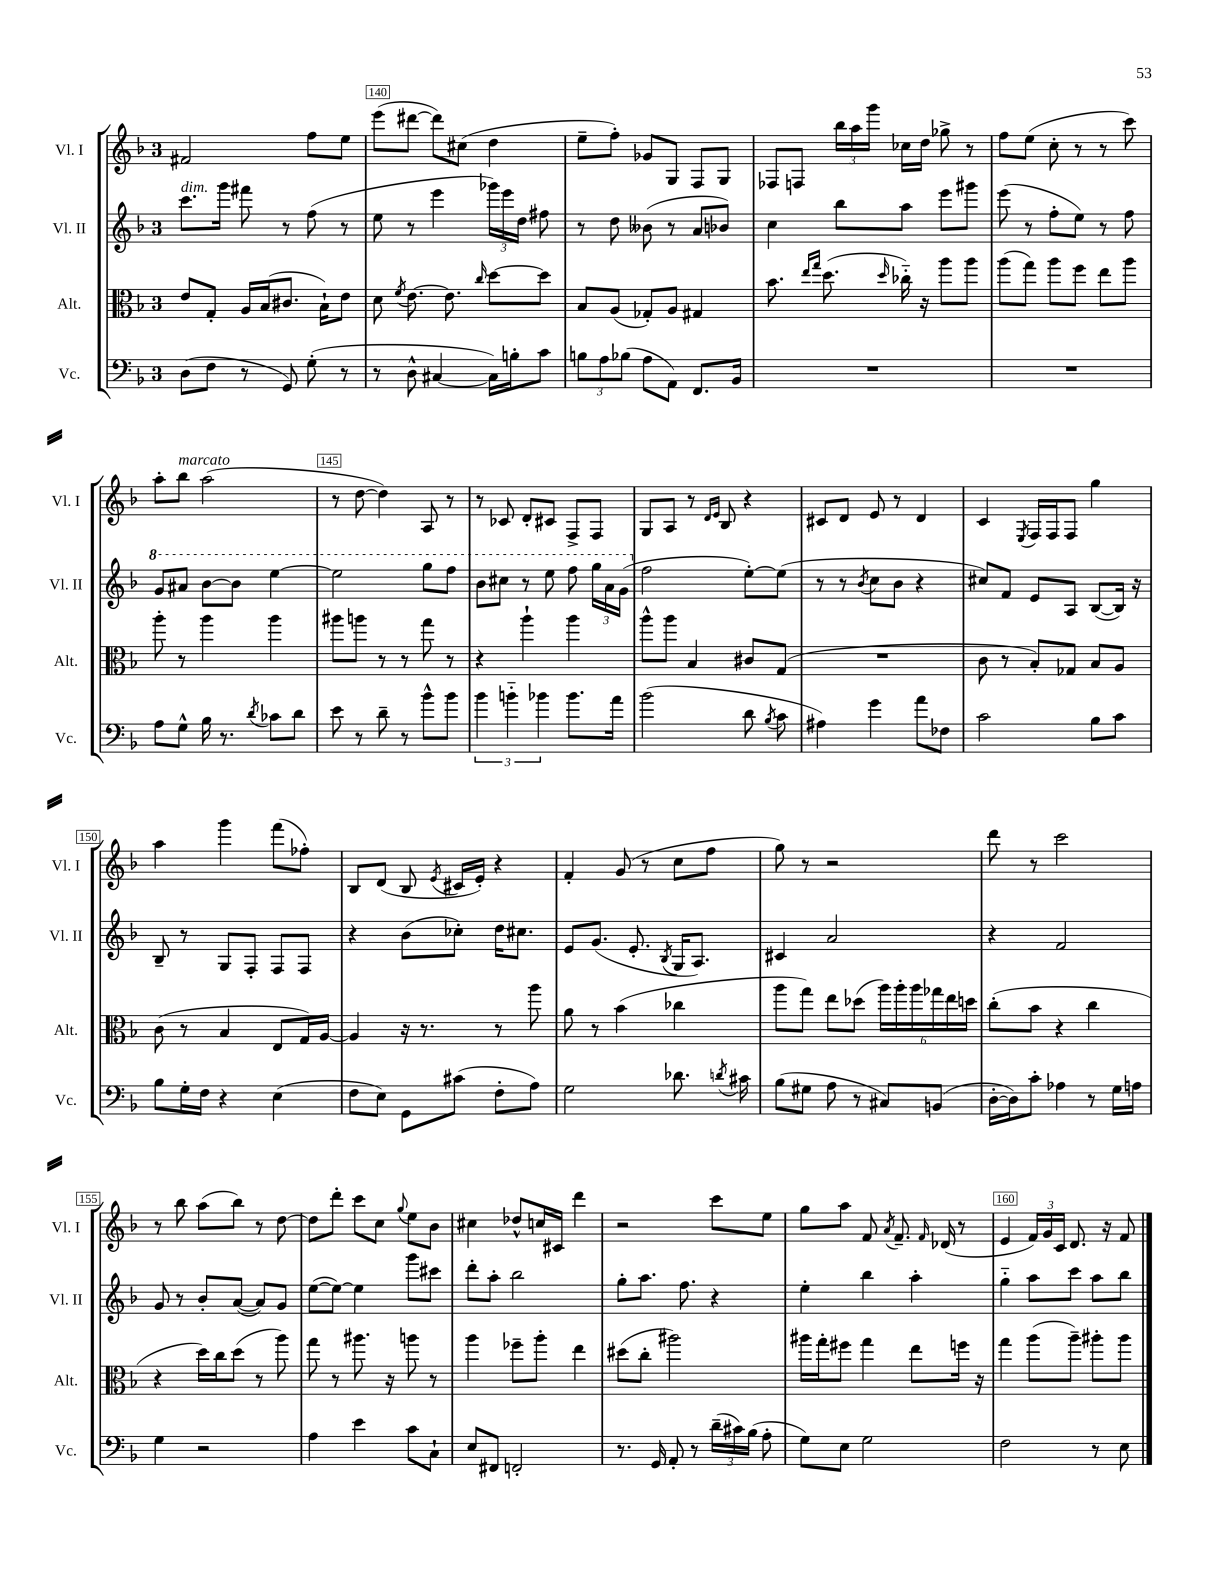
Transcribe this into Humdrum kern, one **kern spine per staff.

**kern	**kern	**kern	**kern
*staff4	*staff3	*staff2	*staff1
*clefF4	*clefC3	*clefG2	*clefG2
*k[b-]	*k[b-]	*k[b-]	*k[b-]
*M3/4	*M3/4	*M3/4	*M3/4
(8D\L	8e/L	8.ccc\L	2f#/
8F\J	8G'/J	.	.
.	.	16ggg\Jk	.
8r	16A/LL	8fff#\	.
.	(16B-/J	.	.
8GG/)	8.c#/J	8r	.
(8G'\	.	(8ff\	8ff\L
.	16B-`\LK)	.	.
8r	8e\J	8r	8ee\J
=	=	=	=
8r	8d\	8ee\	(8eee\L
.	8qf/	.	.
8D^^\	[8.e\	8r	[8ddd#\J
[4C#/	.	4eee\	8ddd#\]L)
.	8.e\]	.	.
.	.	.	(8cc#\J
.	16qqcc/	.	.
16C#\]LL)	[8dd\L	24ggg-\LL)	4dd\
.	.	24eee\	.
16B'\J	.	.	.
.	.	24dd\JJ	.
8c\J	8dd\]J	8ff#\	.
=	=	=	=
12B\L	8B-/L	8r	8ee~\L
12A\	.	.	.
.	(8A/J	8dd\	8ff'\J)
(12B-\J	.	.	.
8A\L	8G-'/L)	(8b--\	8g-/L
8AA\J)	8A/J	8r	8G/J
8.FF/L	4G#/	8a/L	8F/L
.	.	8b-/J)	8G/J
16BB-/Jk	.	.	.
=	=	=	=
2.r	8.b-\	4cc\	8F-/L
.	.	.	8F/J
.	16qqee/LL	.	.
.	16qqgg/JJ	.	.
.	(8.dd\	.	.
.	.	8bb-\L	24bb-\LL
.	.	.	24aa\
.	.	.	24ggg\JJ
.	16qqdd/	.	.
.	16cc-'~\)	8aa\J	16cc-\LL
.	16r	.	16dd\JJ
.	8aa\L	8eee\L	8gg-^\
.	8aa\J	8ggg#\J	8r
=	=	=	=
2.r	(8aa\L	(8eee\	8ff\L
.	8gg\J)	8r	(8ee\J
.	8aa\L	8ff'\L	8cc'\
.	8ff\J	8ee\J)	8r
.	8ee\L	8r	8r
.	8aa\J	8ff\	8ccc\)
=	=	=	=
8A\L	8aa'\	8gg/L	8aa'\L
8G^^\J	8r	8aa#/J	8bb-\J
16B-\	4aa\	[8bb-\L	(2aa\
8.r	.	.	.
.	.	8bb-\]J	.
8qd/	.	.	.
8c-\L	4aa\	[4eee\	.
8d\J	.	.	.
=	=	=	=
8e\	8aa#\L	2eee\]	8r
8r	8aa\J	.	[8dd\
8d~\	8r	.	4dd\])
8r	8r	.	.
8b-^^\L	8gg\	8ggg\L	8A/
8b-\J	8r	8fff\J	8r
=	=	=	=
6b-\	4r	8bb-\L	8r
.	.	8ccc#\J	8c-/
6b'~\	.	.	.
.	4aa`\	8r	8d'/L
6b-\	.	.	.
.	.	8eee\	8c#/J
8.b-\L	4aa\	8fff\	8F^/L
.	.	24ggg\LL	8F/J
.	.	24aa\	.
16a\Jk	.	.	.
.	.	(24gg\JJ	.
=	=	=	=
(2b-\	8aa^^\L	2ff\	8G/L
.	8aa\J	.	8A/J
.	4B-/	.	8r
.	.	.	16qqd/LL
.	.	.	16qqe/JJ
.	.	.	8B-/
8d\	8c#/L	[8ee'\L)	4r
8qB-/	.	.	.
8c\	(8G/J	(8ee\]J	.
=	=	=	=
4A#\)	2.r	8r	8c#/L
.	.	8r	8d/J
.	.	8qb-/	.
4g\	.	8cc\L	8e/
.	.	8b-\J	8r
8a\L	.	4r	4d/
8F-\J	.	.	.
=	=	=	=
2c\	8c\	8cc#/L)	4c/
.	8r	8f/J	.
.	.	.	8qE/
.	8B-'/L)	8e/L	16F/LL
.	.	.	16F/J
.	8G-/J	8A/J	8F/J
8B-\L	8B-/L	([8B-/L	4gg\
8c\J	8A/J	16B-/]Jk)	.
.	.	16r	.
=	=	=	=
8B-\L	(8c\	8B-~/	4aa\
16G'\L	8r	8r	.
16F\JJ	.	.	.
4r	4B-/	8G/L	4ggg\
.	.	8F'/J	.
(4E\	8E/L	8F/L	(8fff\L
.	16G/L)	8F/J	8ff-'\J)
.	[16A/JJ	.	.
=	=	=	=
8F\L	4A/]	4r	8B-/L
8E\J)	.	.	(8d/J
8GG\L	16r	(8b-\L	8B-/
.	8.r	.	.
.	.	.	8qe/
(8c#\J	.	8cc-'\J)	16c#/LL
.	.	.	16e'/JJ)
8F'\L	8r	16dd\LK	4r
.	.	8.cc#\J	.
8A\J)	8aa\	.	.
=	=	=	=
2G\	8a\	8e/L	4f'/
.	8r	(8.g/J	.
.	(4b-\	.	(8g/
.	.	8.e'/	.
.	.	.	8r
.	.	8qB-/	.
8.d-\	4cc-\	16G/LK	8cc\L
.	.	8.A/J)	.
.	.	.	8ff\J
8qd/	.	.	.
16c#\	.	.	.
=	=	=	=
(8B-\L	8aa\L	4c#/	8gg\)
8G#\J	8gg\J)	.	8r
8A\	8ee\L	2a/	2r
8r	(8dd-\J	.	.
8C#/L)	24aa\LL)	.	.
.	24aa'\	.	.
.	24aa\	.	.
(8BB/J	24gg-\	.	.
.	24ee\	.	.
.	24dd\JJ	.	.
=	=	=	=
[16D'\LL	(8cc'\L	4r	8ddd\
16D\]J)	.	.	.
8c'\J	8b-\J	.	8r
4A-\	4r	2f/	2ccc\
8r	4cc\	.	.
16G\LL	.	.	.
16A\JJ	.	.	.
=	=	=	=
4G\	4r	8g/	8r
.	.	8r	8bb-\
2r	16dd\LL)	8b-'/L	(8aa\L
.	16cc\J	.	.
.	(8dd\J	([8a/J	8bb-\J)
.	8r	8a/]L)	8r
.	8aa\)	8g/J	[8dd\
=	=	=	=
4A\	8gg\	([8ee\L	8dd\]L
.	8r	8ee\_J)	8ddd'\J
4e\	8.aa#\	4ee\]	8ccc\L
.	.	.	8cc\J
.	16r	.	.
.	.	.	8qqgg/
8c\L	8aa\	8ggg\L	8ee\L
8C`\J	8r	8ccc#\J	8b-\J
=	=	=	=
8E/L	4aa\	8ddd'\L	4cc#\
8FF#/J	.	8aa'\J	.
2FF'/	8ff-~\L	2bb-\	8dd-^^/L
.	8aa'\J	.	16cc/L
.	.	.	16c#/JJ
.	4ee\	.	4ddd\
=	=	=	=
8.r	(8dd#\L	8gg'\L	2r
.	8cc'\J	8.aa\J	.
16GG/	.	.	.
8AA'/	2aa#\)	.	.
.	.	8.ff\	.
8r	.	.	.
(24d~\LL	.	4r	8ccc\L
24c#\)	.	.	.
(24B-\JJ	.	.	.
8A'\	.	.	8ee\J
=	=	=	=
8G\L)	16aa#\LL	4ee'\	8gg\L
.	16gg'\J	.	.
8E\J	8ff#\J	.	8aa\J
2G\	4gg\	4bb-\	8f/
.	.	.	8qa/
.	.	.	8.f~/
.	8ee\L	4aa'\	.
.	.	.	16qqf/
.	.	.	(16d-/
.	16ff\Jk	.	8r
.	16r	.	.
=	=	=	=
2F\	4gg\	4gg'~\	4e/
.	(8aa\L	8aa\L	24f/LL)
.	.	.	24g/
.	.	.	24c/JJ
.	8aa~\J)	8ccc\J	8.d/
8r	8aa#'\L	8aa\L	.
.	.	.	16r
8E\	8aa#\J	8bb-\J	8f/
==	==	==	==
*-	*-	*-	*-
